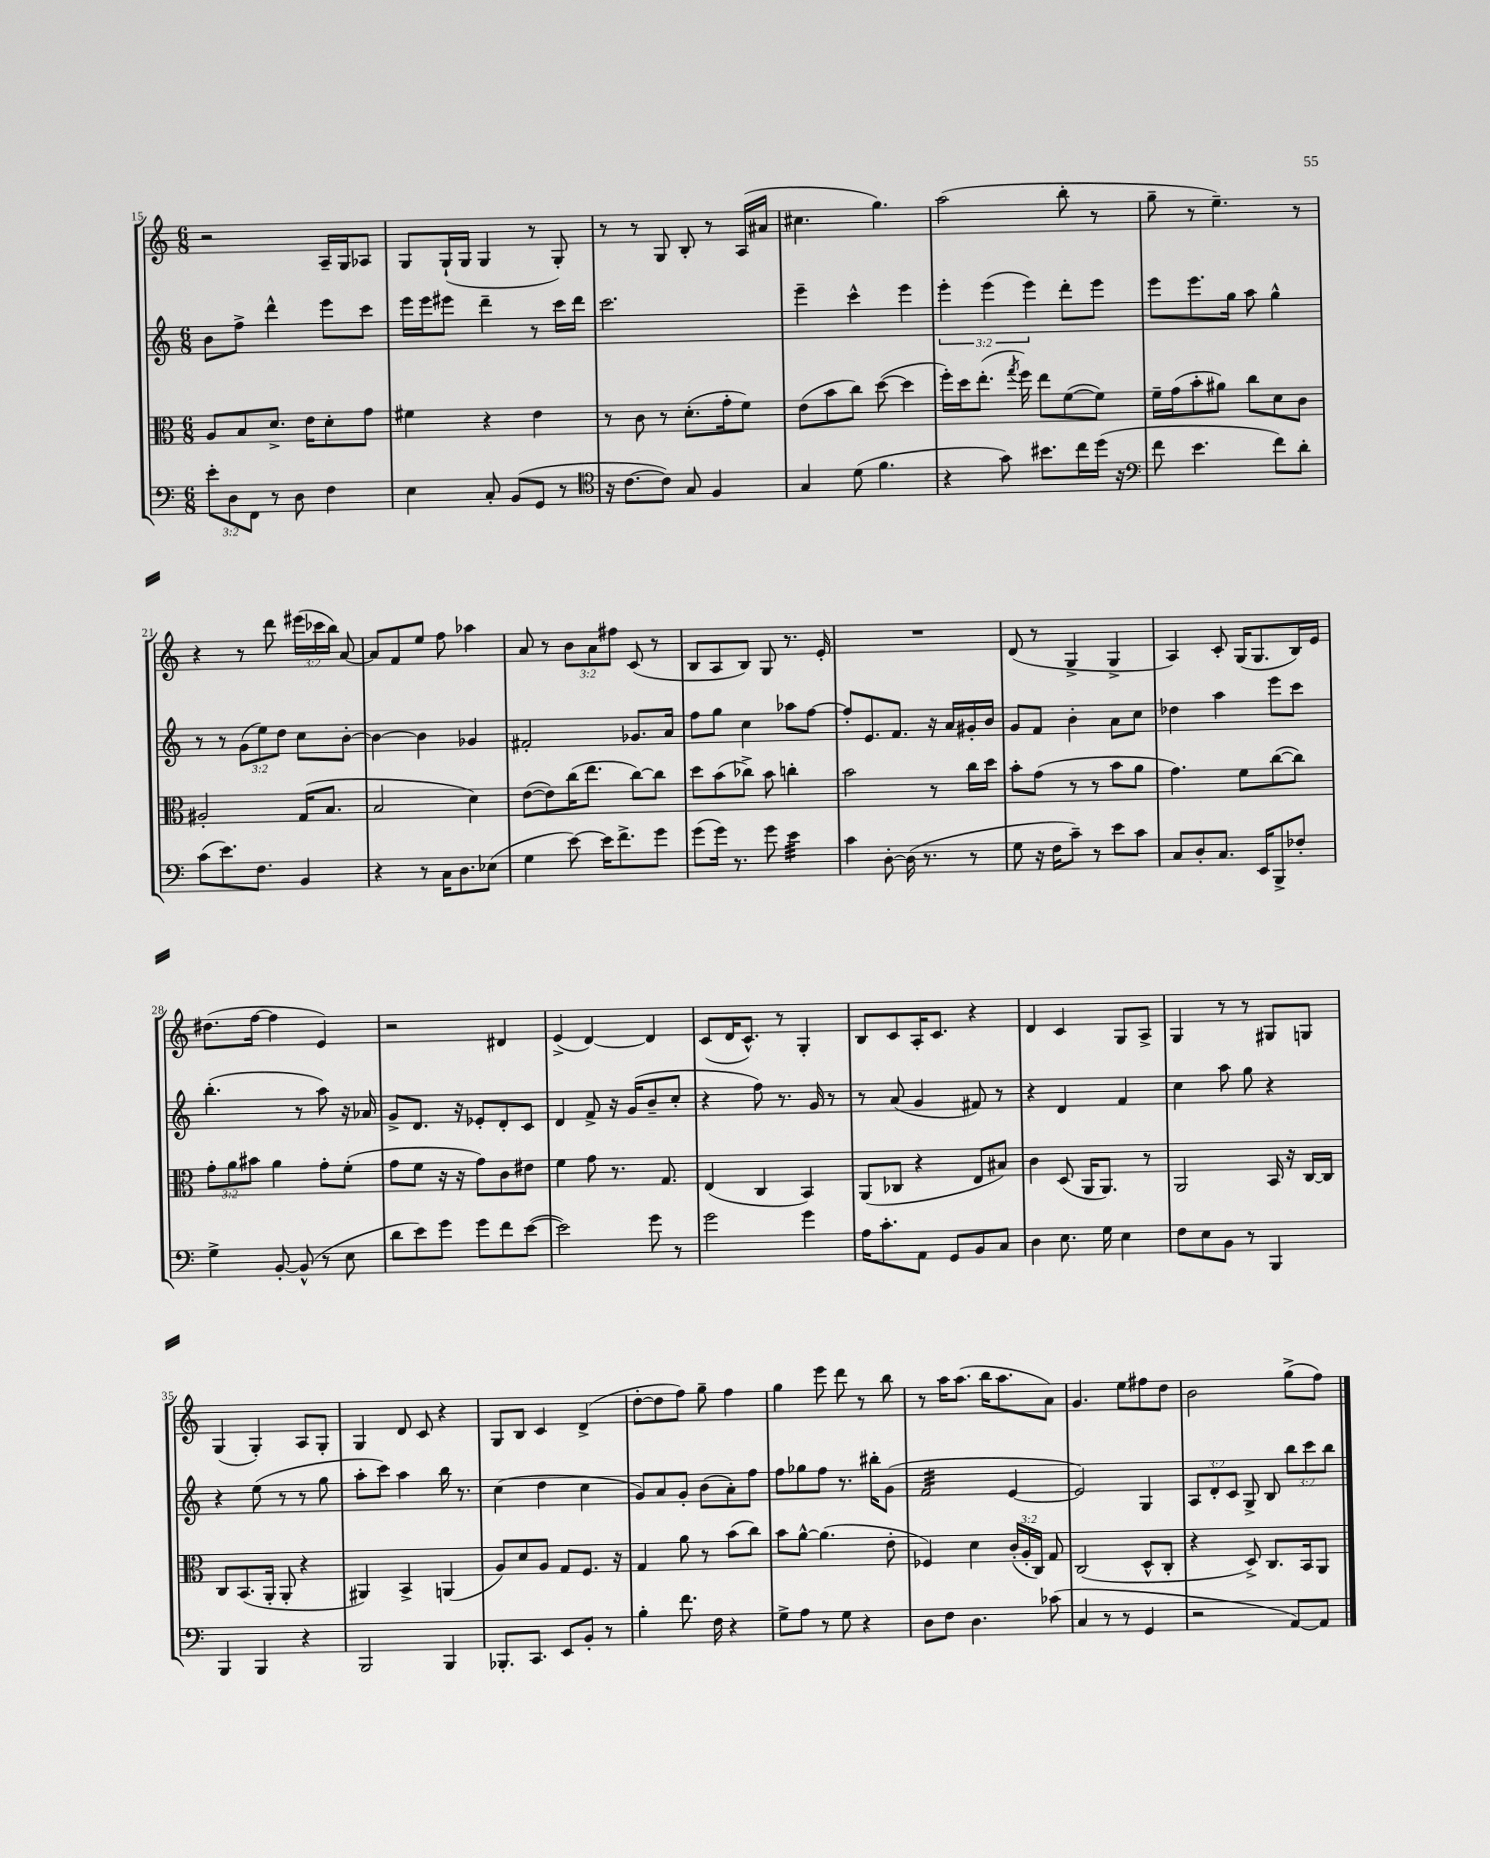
<<
\new StaffGroup <<
\new Staff = "s0" {
    \clef treble \key c \major \numericTimeSignature \time 6/8 \override Staff.TupletNumber.text = #tuplet-number::calc-fraction-text
    \autoBeamOff r2 a16[-- g16 aes8] |
    g8[ g16-!( g16] g4 r8 g8-.) |
    r8 r8 g8 b8-. r8 a16[( ais'16] |
    cis''4. g''4.) |
    a''2( b''8-. r8 |
    g''8-- r8 e''4.--) r8 |
    r4 r8 d'''8 \tuplet 3/2 { eis'''16[( ces'''16 b''16]) } a'8~ |
    a'8[ f'8 e''8] f''8 aes''4 |
    a'8 r8 \tuplet 3/2 { b'8[ a'8 fis''8] } c'8( r8 |
    b8[ a8 b8]) g8 r8. e'16-. |
    R2. |
    d'8( r8 g4-> g4-> |
    a4) c'8-. g16[( g8. b16) e'16] |
    dis''8.[( f''16]~ f''4 e'4) |
    r2 dis'4 |
    e'4->( d'4~) d'4 |
    c'8[( d'16 c'8.]-^) r8 g4-. |
    b8[ c'8 a16-. c'8.] r4 |
    d'4 c'4 g8[ a8]-> |
    g4 r8 r8 gis8[ g8] |
    g4( g4-.) a8[ g8]-. |
    g4 d'8 c'8 r4 |
    g8[ b8] c'4 d'4->( |
    d''8[~-. d''8 f''8]) g''8-- f''4 |
    g''4 e'''8 d'''8 r8 b''8 |
    r8 a''16[ a''8.]( b''16[ a''8. a'8]) |
    g'4. e''8[ fis''8 d''8] |
    b'2 g''8[->( f''8]) \bar "|." |
}
\new Staff = "s1" {
    \clef treble \key c \major \numericTimeSignature \time 6/8 \override Staff.TupletNumber.text = #tuplet-number::calc-fraction-text
    \autoBeamOff b'8[ f''8]-> d'''4-^ e'''8[ c'''8] |
    e'''16[ e'''16 eis'''8] d'''4-- r8 c'''16[ d'''16] |
    c'''2. |
    e'''4-- c'''4-^ e'''4 |
    \tuplet 3/2 { e'''4-. e'''4( e'''4) } d'''8[-. e'''8] |
    e'''8[ e'''8. g''16] a''8 g''4-^ |
    r8 r8 \tuplet 3/2 { g'8[( e''8) d''8] } c''8[ b'8]~-. |
    b'4~ b'4 ges'4 |
    fis'2-. ges'8.[ a'16] |
    f''8[ g''8] c''4 aes''8[ f''8]~ |
    f''8[-. e'8. f'8.] r16 a'16[ gis'16-. b'16] |
    g'8[ f'8] b'4-. a'8[ c''8] |
    des''4 a''4 e'''8[ c'''8] |
    b''4.-.( r8 a''8) r16 aes'16 |
    g'8[-> d'8.] r16 ees'8[-. d'8-. c'8] |
    d'4 f'8-> r16 g'16[( b'8-- c''8]-. |
    r4 f''8) r8. g'16 r8 |
    r8 a'8( g'4 fis'8) r8 |
    r4 d'4 f'4 |
    c''4 a''8 g''8 r4 |
    r4 e''8( r8 r8 g''8 |
    a''8[-. c'''8]) a''4 b''16 r8. |
    c''4( d''4 c''4 |
    g'8[) a'8 g'8]-. b'8[( a'8-.) f''8] |
    f''8[ ges''8 f''8] r8. bis''16[-. g'8]( |
    f'2:32 e'4~ |
    e'2) g4 |
    \tuplet 3/2 { a8[ d'8-. c'8] } g8-> b8 \tuplet 3/2 { b''8[ c'''8 b''8] } \bar "|." |
}
\new Staff = "s2" {
    \clef alto \key c \major \numericTimeSignature \time 6/8 \override Staff.TupletNumber.text = #tuplet-number::calc-fraction-text
    \autoBeamOff a8[ b8 d'8.]-> e'16[ d'8-. g'8] |
    fis'4 r4 e'4 |
    r8 c'8 r8 d'8.[-.( g'16-. f'8]) |
    e'8[( b'8 c''8]) d''8~( d''4 |
    f''16[-.) d''16 e''8.]-.( \acciaccatura { g''8 } f''16) e''8[ f'8~( f'8]) |
    f'16[-- g'16( b'8-. ais'8]) c''8[ d'8 c'8] |
    ais2-. g16[( b8.] |
    b2 d'4) |
    e'8[~( e'8) c''16( e''8.] c''8[~) c''8] |
    d''8[ b'8( ces''8]->) b'8 c''4-. |
    b'2 r8 c''16[ d''16] |
    b'8[-. g'8]( r8 r8 b'8[ a'8] |
    g'4.) f'8[ c''8~( c''8]) |
    \tuplet 3/2 { g'8[-. a'8 bis'8] } a'4 g'8[-. f'8]-.( |
    g'8[ f'8] r16 r16 g'8[) c'8 eis'8] |
    f'4 g'8 r8. g8. |
    e4( c4 b,4) |
    a,8[( ces8] r4 e8[ bis8]) |
    c'4 d8( a,16[ a,8.]) r8 |
    a,2 b,16 r16 c16[~ c16] |
    c8[ b,8.( a,16]-. a,8-. r4 |
    ais,4) b,4-> a,4( |
    a8[) d'8 a8] g8[ f8.] r16 |
    g4 a'8 r8 b'8[( c''8]) |
    b'8[ a'8]~-^ a'4.( e'8-. |
    fes4) d'4 \tuplet 3/2 { c'16[-.( a16-. c16]) } g8 |
    c2( d8[-^ c8]-. |
    r4 d8->) c8.[ b,16 a,8] \bar "|." |
}
\new Staff = "s3" {
    \clef bass \key c \major \numericTimeSignature \time 6/8 \override Staff.TupletNumber.text = #tuplet-number::calc-fraction-text
    \autoBeamOff \tuplet 3/2 { e'8[-. d8 f,8] } r8 d8 f4 |
    e4 c8-. b,8[( g,8] r8 |
    \clef tenor r16 c'8.[~ c'8]) g8 f4 |
    g4 d'8( f'4. |
    r4 g'8) bis'8.[ c''16 d''16]( r16 |
    \clef bass f'8 e'4. f'8[) d'8]-. |
    c'8[( e'8.) f8.] b,4 |
    r4 r8 c16[ d8. ees8]( |
    g4 e'8~) e'16[ f'8.-> g'8] |
    g'8[( g'16]) r8. g'8 e'4:32 |
    c'4 d8~-. d16( r8. r8 |
    g8 r16 f16[ c'8]--) r8 e'8[ c'8] |
    c8[ d8-. c8.] e,16[ b,,8-> fes8]-. |
    g4-> b,8~-. b,8-^( r8 e8 |
    d'8[ e'8) g'8] g'8[ f'8 e'8]~( |
    e'2) g'8 r8 |
    g'2 g'4 |
    a16[ c'8.-. a,8] g,8[ b,8 c8] |
    d4 e8. g16 e4 |
    f8[ e8 b,8] r8 b,,4 |
    b,,4 b,,4 r4 |
    b,,2 b,,4 |
    bes,,8.[-. c,8.] e,8[ b,8]-. r8 |
    b4-. f'8. f16 r4 |
    g8[-> a8] r8 g8 r4 |
    d8[ f8] d4. ces'8( |
    c4 r8 r8 g,4 |
    r2 a,8[~) a,8] \bar "|." |
}
>>
>>
\layout { \context { \Score currentBarNumber = #15 } }
